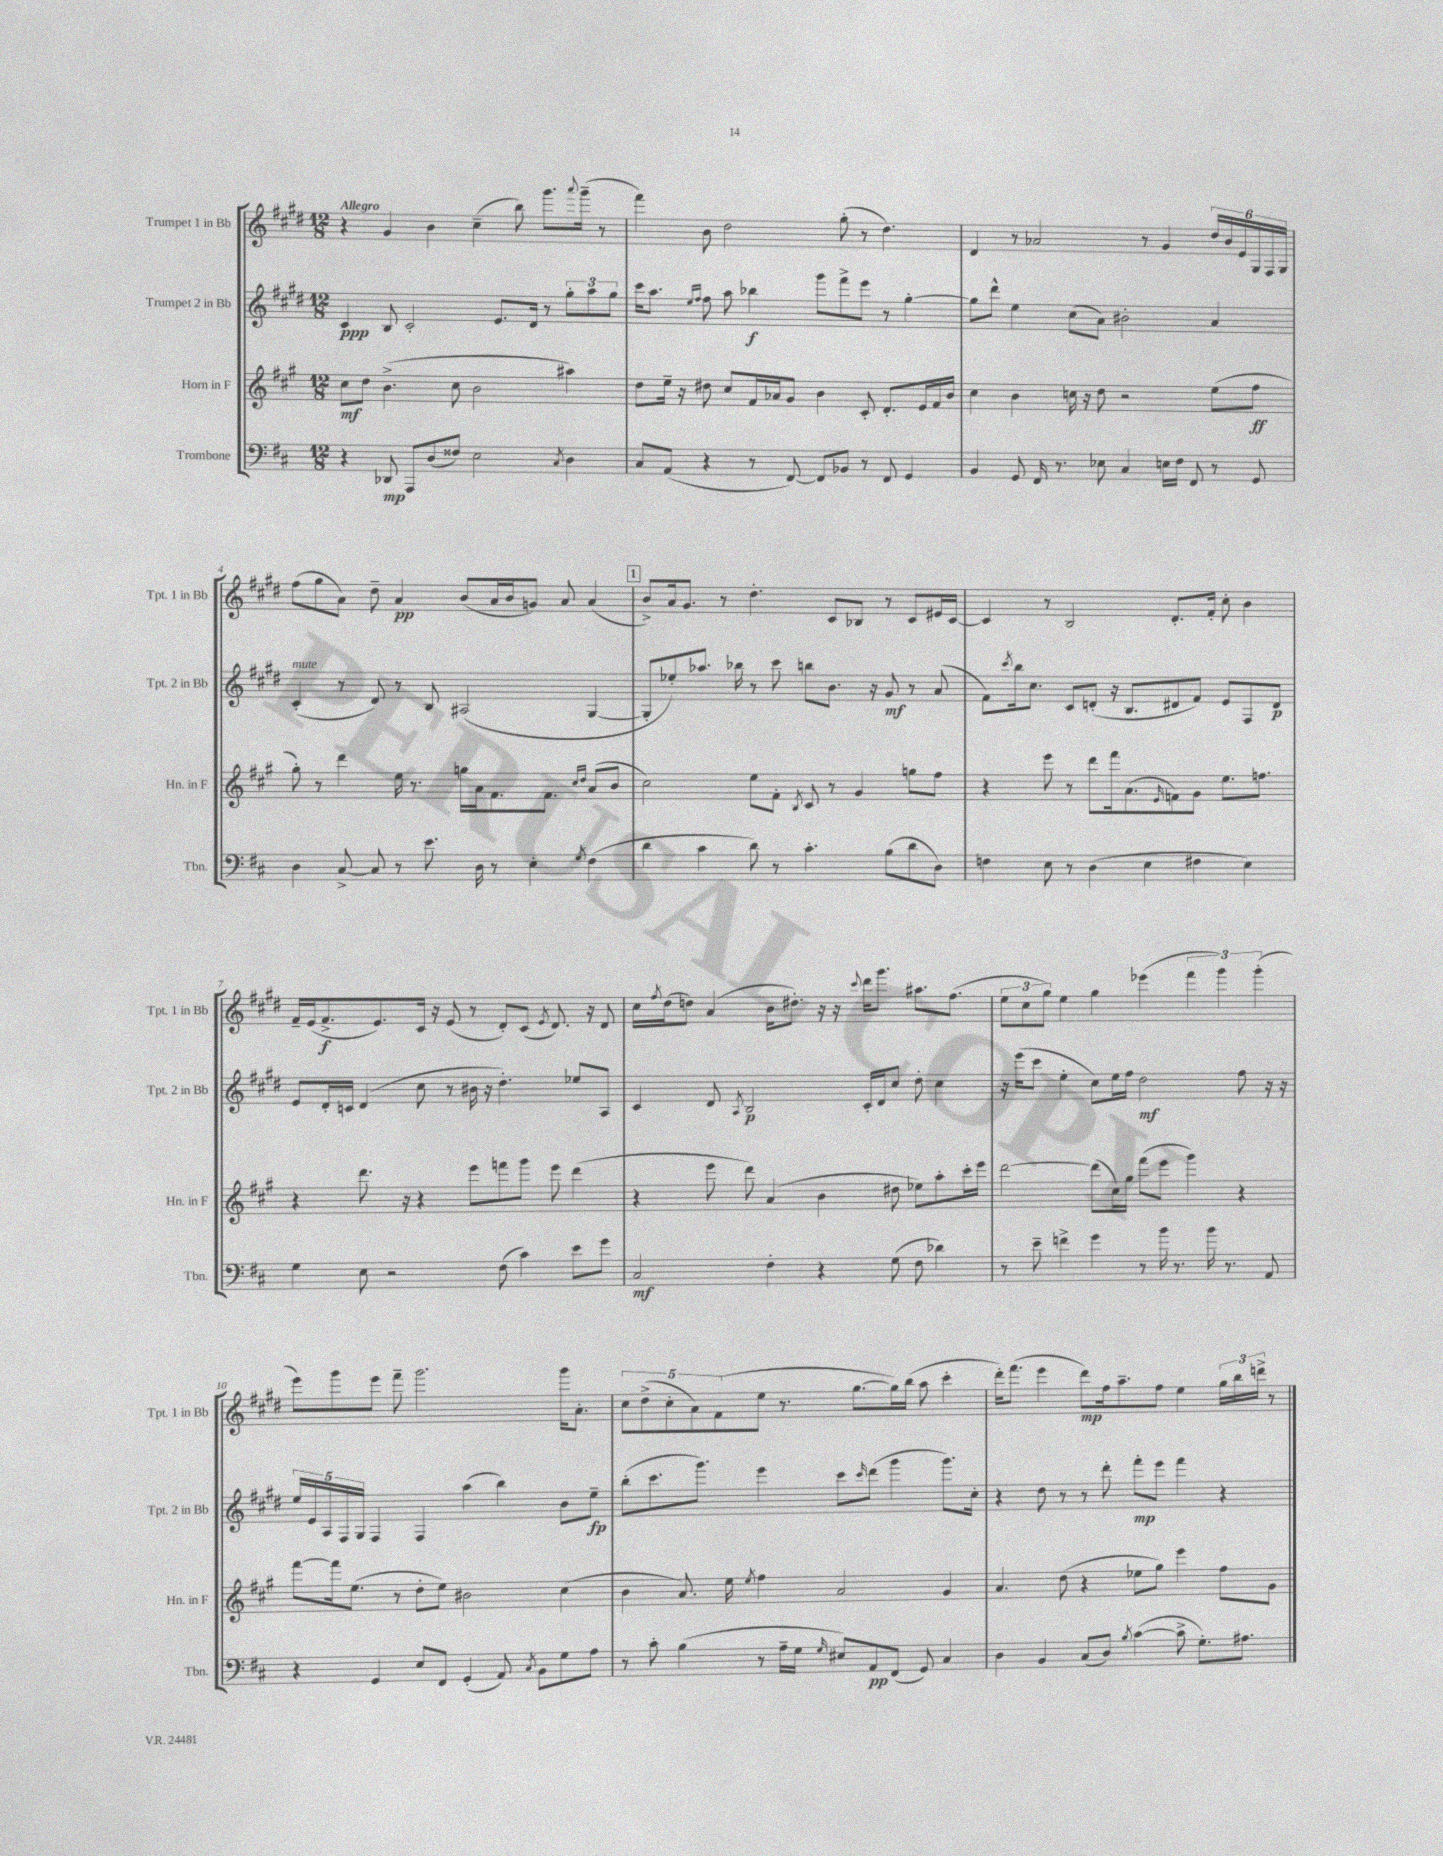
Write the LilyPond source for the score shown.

<<
\new StaffGroup <<
\new Staff = "s0" \with { instrumentName = "Trumpet 1 in Bb" shortInstrumentName = "Tpt. 1 in Bb" } {
    \clef treble \key e \major \numericTimeSignature \time 12/8 \tempo "Allegro"
    r4 gis'4 b'4 cis''4--( b''8) gis'''8. \appoggiatura { a'''8 } gis'''16--( r8 |
    fis'''4) b'8 dis''2 gis''8-.( r8 dis''4.) |
    dis'4 r8 aes'2 r8 gis'4 \tuplet 6/4 { dis''16 b'16 e'16 gis16 fis16 gis16 } |
    fis''8( gis''8 a'8) dis''8-- a'4\pp b'8( a'16 b'16 g'8) a'8 a'4( |
    \mark \markup { \box "1" } b'8->) a'16 gis'8. r8 dis''4.-. cis'8 bes8 r8 cis'8 eis'16 cis'16~ |
    cis'4 r8 b2 dis'8.-. fis'16-. cis''8-. b'4 |
    fis'16-- e'16( fis'8.->\f e'8.) cis'16 r16 e'8( r8 dis'8-.) cis'8( \acciaccatura { e'8 } dis'8.) r16 dis'8 |
    cis''16 \acciaccatura { fis''8 } dis''16( d''8) a'4( b'16 dis''8.-.) r16 r16 \appoggiatura { cis'''8 } dis'''16 gis'''8. ais''8. fis''8.( |
    \tuplet 3/2 { e''8 cis''8 gis''8) } e''4 gis''4 ees'''4( \tuplet 3/2 { fis'''4 gis'''4) gis'''4-.( } |
    e'''8) gis'''8 e'''8 fis'''8-- gis'''2. gis'''16 a'8.-. |
    \tuplet 5/4 { cis''8 dis''8->( cis''8-. a'8) fis'8( } e''8 r8. gis''8.~ gis''16) b''16( a''8 cis'''4-. |
    dis'''16-.) fis'''8.( e'''4 dis'''8\mp) fis''16 a''8.-- fis''8 e''4 \tuplet 3/2 { gis''16 b''16 d'''16-> } r8 \bar "|." |
}
\new Staff = "s1" \with { instrumentName = "Trumpet 2 in Bb" shortInstrumentName = "Tpt. 2 in Bb" } {
    \clef treble \key e \major \numericTimeSignature \time 12/8
    cis'4\ppp b8 cis'2-. e'8. dis'16 r8 \tuplet 3/2 { gis''8-. a''8 gis''8 } |
    cis'''16 a''8. \grace { e''16 fis''16 } fis''8 a''8 bes''4\f gis'''8 fis'''8-> e'''8 r8 gis''4~-. |
    gis''8 dis'''8-^ e''4 cis''8( a'8) bis'2-. a'4 |
    cis'4-.^\markup { \italic "mute" }( r8 dis'8) r8 b8 ais2( gis4~ |
    \mark \markup { \box "1" } gis8-. ees''8-.) aes''8. bes''16 r8 cis'''8 b''8 b'8. r16 gis'8\mf r8 a'8( |
    fis'8) \acciaccatura { cis'''8 } b''16 cis''8. cis'8 d'8-.( r16 b8. dis'8 fis'8) e'8 fis8 dis'8\p |
    e'8 dis'16-. c'16 dis'4( cis''8 r8 bis'16 r16 dis''4.-.) ees''8 a8 |
    cis'4 dis'8 \acciaccatura { a8 } b2\p cis'16-. dis'16 cis''8 dis''8-. cis''4 |
    r16 e'''16( cis'''8 e''4-. cis''8) e''16 fis''16 dis''2\mf fis''8 r16 r16 |
    \tuplet 5/4 { e''16 e'16 a16 fis16 gis16 } fis4 fis4 a''4( b''4) b'8 e''8--\fp |
    b''8-.( cis'''8. gis'''8.) e'''4 cis'''8 \grace { cis'''16 } dis'''8( gis'''4 gis'''8.) cis''16-. |
    r4 dis''8 r8 r8 dis'''8-. fis'''8-.\mp e'''8 fis'''4 r4 \bar "|." |
}
\new Staff = "s2" \with { instrumentName = "Horn in F" shortInstrumentName = "Hn. in F" } {
    \clef treble \key a \major \numericTimeSignature \time 12/8
    cis''8\mf d''8 b'4.->( cis''8 b'2 ais''4) |
    d''8 e''16-- r16 dis''8 cis''8 fis'16 aes'16 gis'8 b'4 cis'8-. d'8.-. e'16 fis'16 b'16 |
    cis''4 b'4 c''16 r16 d''8 r2 e''8( fis''8\ff |
    gis''8-.) r8 d'''4 e''16 r8. g''16 a'16 fis'8. fis'8. \grace { cis''16 d''16 } a'8( b'8 |
    \mark \markup { \box "1" } cis''2) e''8 fis'8-. \acciaccatura { b8 } cis'8 r8 gis'4 g''8 fis''8 |
    r4 e'''8 r8 d'''8 fis'''16 a'8.( \grace { e'16 } f'8) gis'8 e''8. f''8. |
    r4 d'''8. r16 r4 e'''8 f'''8 gis'''8 e'''8 d'''4( |
    r4 e'''8 d'''8) a'4( b'4 dis''8 ees''8) a''8-. cis'''16-. e'''16 |
    d'''2~ d'''8( cis''16) gis''16 fis'''8( e'''8 gis'''4) r4 |
    fis'''8~ fis'''16 e''8.( r8 d''8-. e''8) bis'2 cis''4( |
    b'4 a'8.) e''16 \acciaccatura { e''8 } fis''4 a'2 gis'4 |
    a'4. d''8( r4 ees''8 gis''8) e'''4 fis''8 gis'8 \bar "|." |
}
\new Staff = "s3" \with { instrumentName = "Trombone" shortInstrumentName = "Tbn." } {
    \clef bass \key d \major \numericTimeSignature \time 12/8
    r4 des,8\mp a,,8 d8( fisis8) e2 \acciaccatura { cis8 } d4 |
    cis8 a,8( r4 r8 fis,8~) fis,8 bes,8 r8 fis,8 g,4 |
    b,4 g,8 fis,16 r8. ees8 cis4 e16 fis16 fis,8 r8 g,8 |
    d4 cis8~-> cis8 r8 e'8. d16 r8 e4-. \acciaccatura { g8 } fis4( |
    \mark \markup { \box "1" } d'4 cis'4 d'8) r8 cis'4.-. b8( d'8 d8) |
    f4 e8 r8 d4( e4 fis4 e4) |
    g4 e8 r2 fis8( cis'4) e'8 g'8 |
    cis2\mf fis4-. r4 g8( fis8 des'4) |
    r8 e'8-- f'4-> g'4 r8 b'16 r8. b'16 r8. a,8 |
    r4 g,4 e8 fis,8 g,4-.( a,8) \acciaccatura { cis8 } b,8 g8 a8 |
    r8 cis'8-. b4( r8 a16-- g16 \grace { g16 } eis8) a,8\pp fis,8( g,8) cis4 |
    d4 b,4 cis8( d8) \acciaccatura { b8 } cis'4~( cis'8-> g8.-.) ais8. \bar "|." |
}
>>
>>
